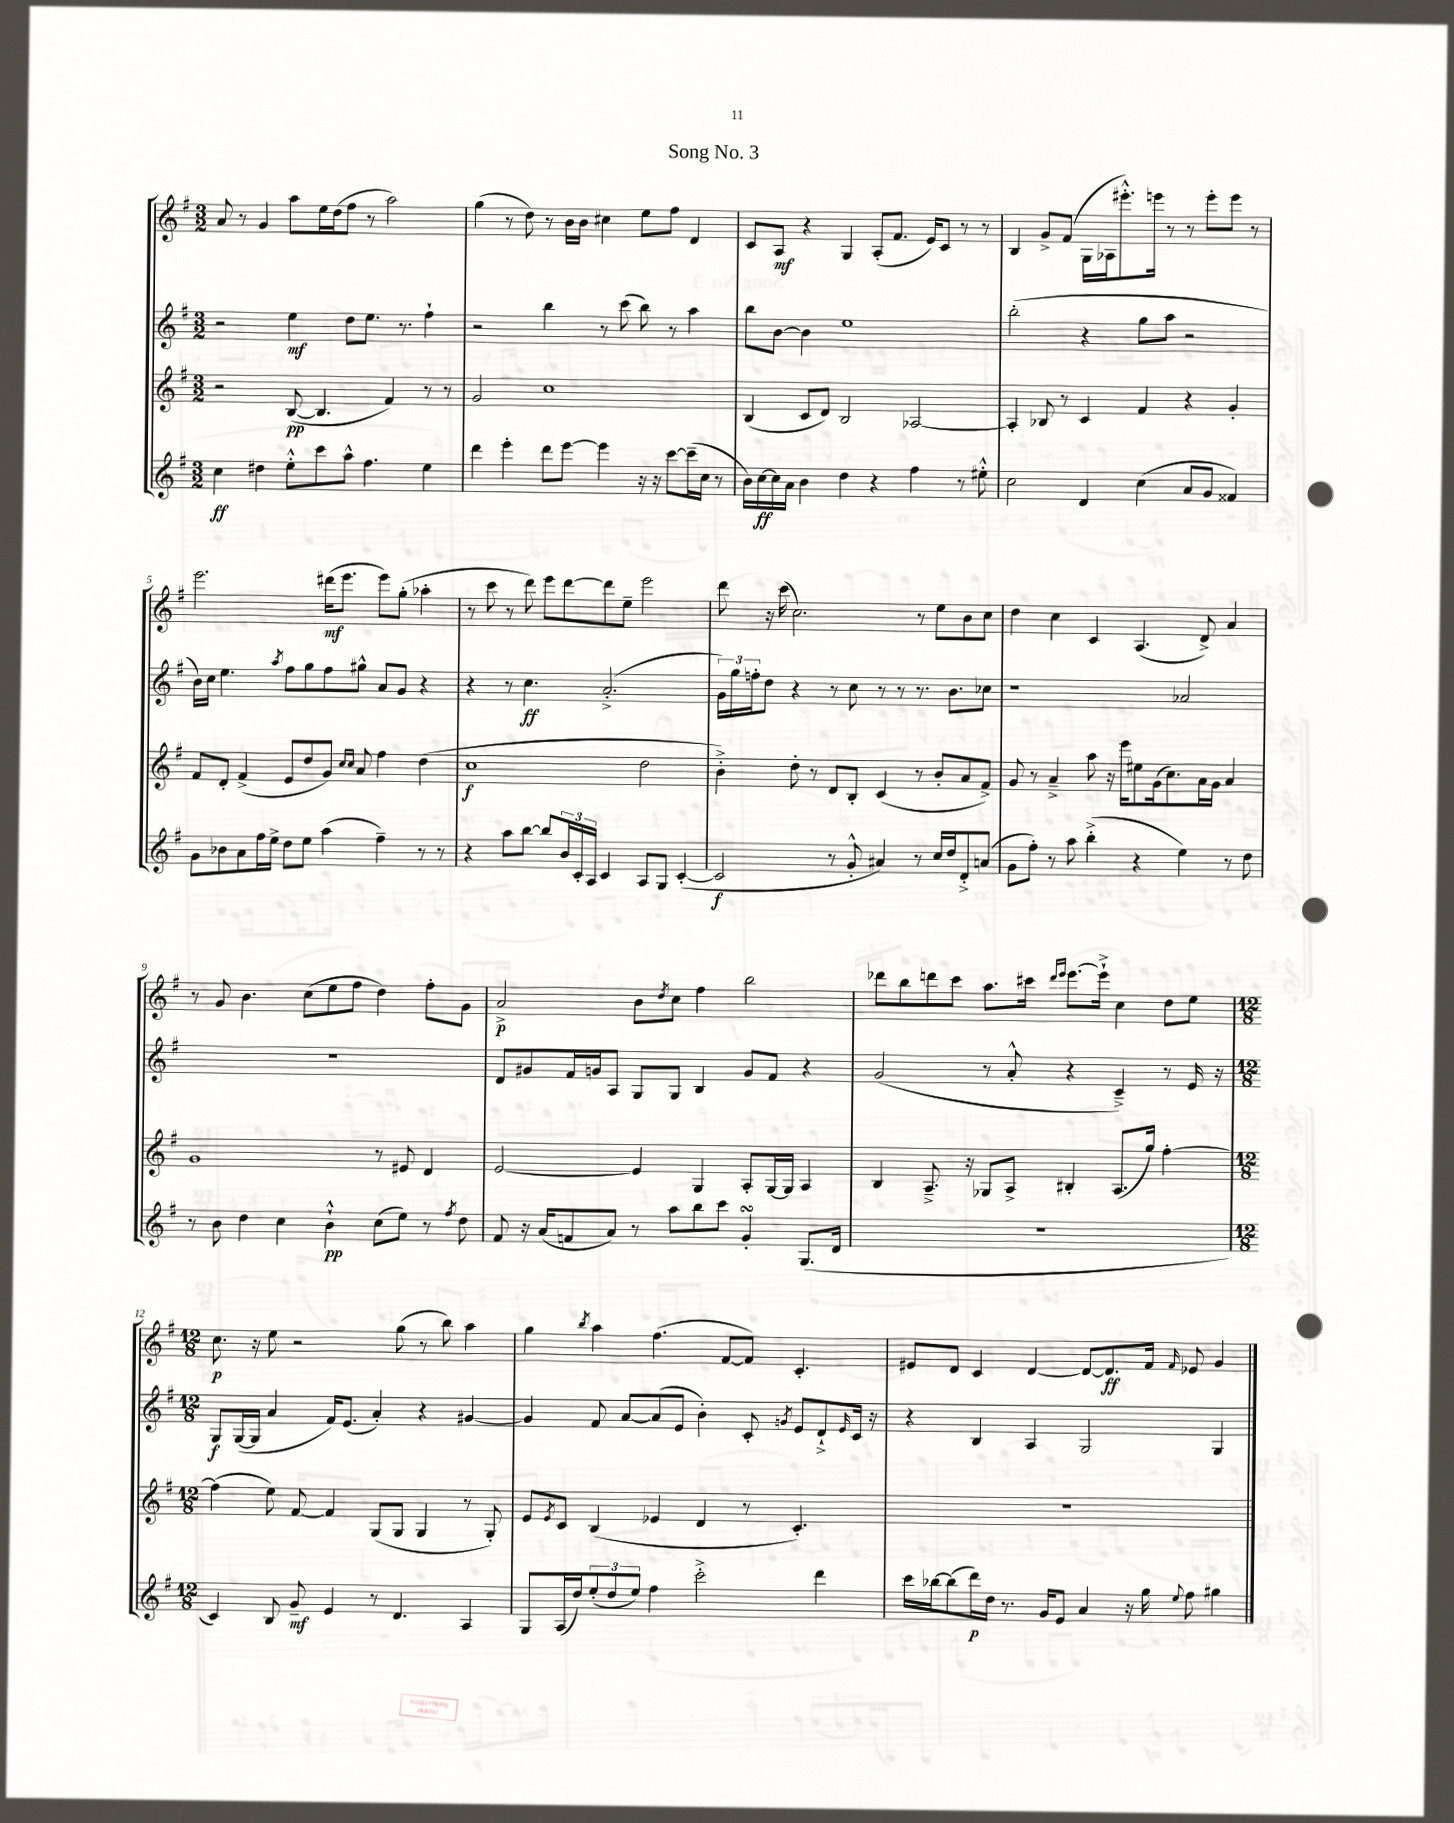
\header { title = "Song No. 3" }
<<
\new StaffGroup <<
\new Staff = "s0" {
    \clef treble \key g \major \numericTimeSignature \time 3/2
    a'8 r8 g'4 a''8 e''16 d''16( fis''8 r8 a''2) |
    g''4( r8 d''8) r8 b'16 b'16 cis''4 e''8 fis''8 d'4 |
    c'8 a8\mf r4 g4 a8-.( fis'8. e'16) c'8 r8 r8 |
    b4 g'8-> fis'8( g16 aes16 eis'''8.-.-^) e'''16 r8 r8 e'''8-. e'''8 r8 |
    e'''2. dis'''16\mf( e'''8. e'''8) g''8-.( aes''4-. |
    r8 c'''8 r8 d'''8) e'''8 d'''8~ d'''8 e''8-- e'''2 |
    d'''8 r16 c'''16( c''2.) r8 e''8 b'8 c''8 |
    d''4 c''4 c'4 a4.( d'8->) a'4 |
    r8 g'8 b'4. c''8( e''8 fis''8 d''4) fis''8-. g'8 |
    a'2->\p b'8 \acciaccatura { d''8 } c''8 fis''4 b''2 |
    des'''8 b''8 d'''8 c'''8 a''8. cis'''16 \grace { d'''16 e'''16 } e'''8.~ e'''16-!-> c''4 d''8 e''8 |
    \numericTimeSignature \time 12/8 c''8.\p r16 e''8 r2 g''8( r8 b''8) a''4 |
    g''4 \acciaccatura { b''8 } a''4 fis''4.( fis'8~ fis'8) c'4.-. |
    eis'8 d'8 c'4 d'4~ d'8~ d'8.\ff fis'16 \grace { fis'16 } ees'8 g'4 \bar "|." |
}
\new Staff = "s1" {
    \clef treble \key g \major \numericTimeSignature \time 3/2
    r2 e''4\mf d''8 e''8. r8. fis''4-! |
    r2 b''4 r8 c'''8( b''8) r8 a''4 |
    b''8 b'8~ b'4 e''1 |
    b''2-.( r4 g''8 a''8 r2 |
    b'16) c''16 e''4. \acciaccatura { a''8 } fis''8 g''8 fis''8 gis''8-^ a'8 g'8 r4 |
    r4 r8 c''4.\ff a'2.-.->( |
    \tuplet 3/2 { g'16) g''16 f''16-. } d''8 r4 r8 c''8 r8 r8 r8. b'8. ces''8 |
    r1 aes'2 |
    R1. |
    d'8 gis'8 fis'16 g'16 a8 g8 g8 b4 g'8 fis'8 r4 |
    g'2( r8 a'8-.-^ r4 c'4--->) r8 e'16 r16 |
    \numericTimeSignature \time 12/8 g8\f g16~( g16 a'4 fis'16) e'8.( a'4-.) r4 gis'4~ |
    gis'4 fis'8 a'8~ a'8( e'8 b'4-.) c'8-. \acciaccatura { g'8 } e'8 d'8-!-> \grace { e'16 } c'16 r16 |
    r4 b4 a4 g2 g4 \bar "|." |
}
\new Staff = "s2" {
    \clef treble \key g \major \numericTimeSignature \time 3/2
    r2 b8~\pp( b4. fis'4) r8 r8 |
    g'2 c''1 |
    b4( c'8 d'8) b2 aes2~ |
    aes4-. bes8 r8 c'4 fis'4 r4 g'4-. |
    fis'8 d'8-. fis'4->( e'8 d''8 g'8) \grace { c''16 c''16 } a'8 fis''4 d''4( |
    c''1\f d''2 |
    b'4-.->) d''8-. r8 d'8 b8-. c'4( r8 b'8-. a'8 fis'8->) |
    g'8 r8 a'4---> a''8 r16 e'''16 eis''8 g'16( c''8.) a'16 g'16 a'4 |
    g'1 r8 eis'8 d'4 |
    e'2~ e'4 g4 a8-. g16~ g16 a4 |
    b4 a8.---> r16 ges8 a8-> bis4-. a8.( g''16) fis''4~-. |
    \numericTimeSignature \time 12/8 fis''4( e''8) fis'8~ fis'4 g8( g8 g4 r8 g8-.) |
    e'8 \acciaccatura { e'8 } c'8 b4( ees'4 d'4 r8 c'4.-.) |
    R1. \bar "|." |
}
\new Staff = "s3" {
    \clef treble \key g \major \numericTimeSignature \time 3/2
    c''4\ff dis''4 e''8-.-^ c'''8 a''8-^ fis''4. e''4 |
    d'''4 e'''4-. d'''8 e'''8~ e'''4 r16 r16 c'''8~ c'''16--( c''16 r8 |
    b'16) c''16~\ff c''16 a'16 b'4 d''4 r4 fis''4 r8 eis''8-.-^ |
    c''2 d'4 c''4( a'8 g'8 fisis'4) |
    g'8 bes'8 a'8 fis''16 e''16-> d''8 e''8 a''4( fis''4--) r8 r8 |
    r4 a''8 b''8~ b''8 \tuplet 3/2 { b'16 c'16-. a16 } c'4 a8 g8 c'4~-.( |
    c'2\f r8 g'8-.-^ ais'4) r8 c''16 d''16 d'8-.-> a'8( |
    g'8 fis''8-.) r8 a''8 b''4-.->( r4 e''4) r8 d''8 |
    r8 b'8 d''4 c''4 b'4-!-^\pp c''8( e''8) r8 \acciaccatura { fis''8 } d''8 |
    fis'8 r16 a'16( f'8 a'8) r8 a''8 b''8 c'''8 g'4-.\turn g8.( d'16 |
    R1. |
    \numericTimeSignature \time 12/8 c'4) b8 g'8--\mf e'4 r8 d'4. a4 |
    g8 a16( d''16) \tuplet 3/2 { e''8-.( d''8 e''8) } fis''4 c'''2-.-> d'''4 |
    c'''16 bes''16~ bes''8( d'''16\p) d''16 r8. g'16 e'8 a'4 r16 g''16 \appoggiatura { e''8 } fis''8 gis''4 \bar "|." |
}
>>
>>
